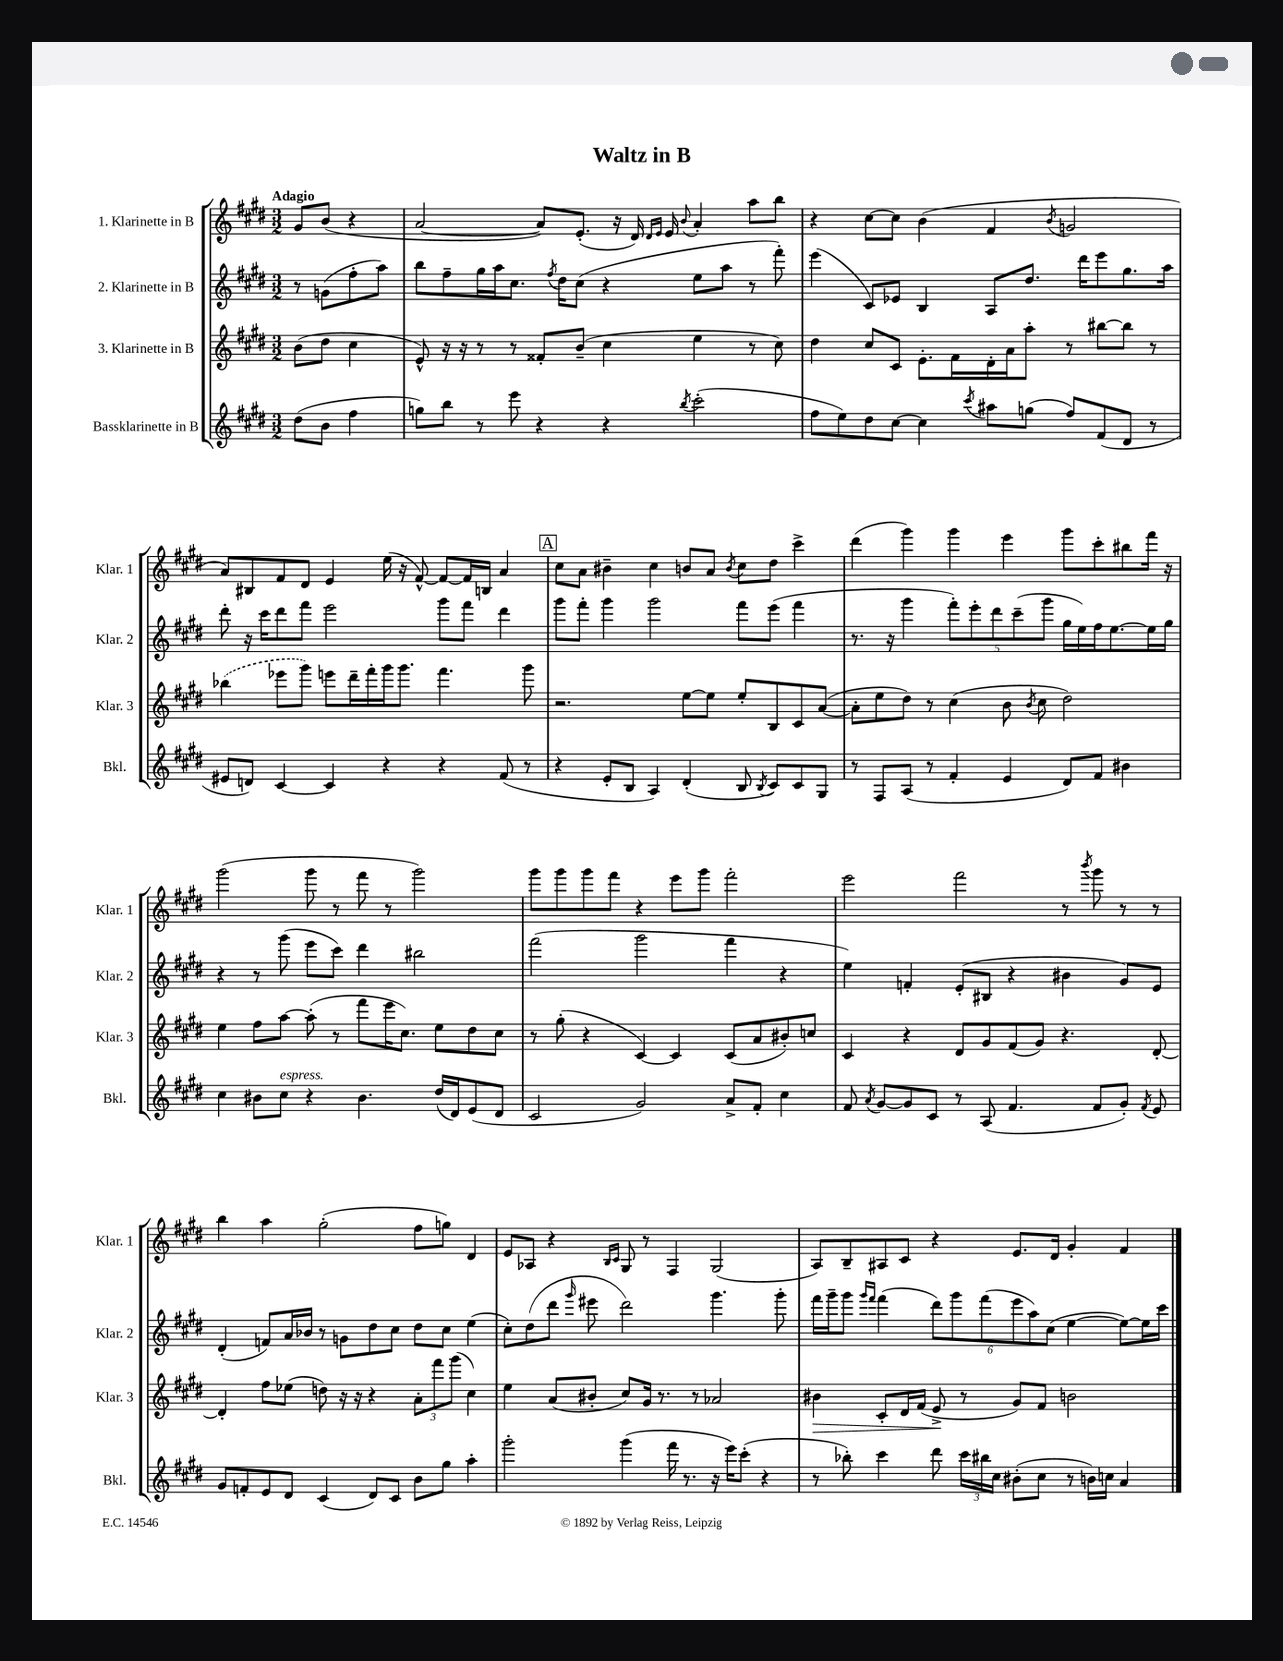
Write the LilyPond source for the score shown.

\header { title = "Waltz in B" }
<<
\new StaffGroup <<
\new Staff = "s0" \with { instrumentName = "1. Klarinette in B" shortInstrumentName = "Klar. 1" } {
    \clef treble \key e \major \numericTimeSignature \time 3/2 \partial 2 \tempo "Adagio"
    \autoBeamOff gis'8[ b'8]( r4 |
    a'2~ a'8[) e'8.]-.( r16 dis'16) \grace { dis'16[ e'16] } e'16 \appoggiatura { b'8 } a'4-. a''8[ b''8] |
    r4 cis''8[~ cis''8] b'4( fis'4 \acciaccatura { b'8 } g'2 |
    a'8[) bis8 fis'8 dis'8] e'4 e''16( r16 fis'8~-^) fis'8[~ fis'16 b16] a'4 |
    \mark \markup { \box "A" } cis''8[ a'8] bis'4-- cis''4 b'8[ a'8] \acciaccatura { b'8 } cis''8[ dis''8] cis'''4-> |
    dis'''4( gis'''4) gis'''4 e'''4 gis'''8[ cis'''8-. bis''8 fis'''16] r16 |
    gis'''2( gis'''8 r8 fis'''8 r8 gis'''2) |
    gis'''8[ gis'''8 gis'''8 fis'''8] r4 e'''8[ gis'''8] fis'''2-. |
    e'''2 fis'''2 r8 \acciaccatura { b'''8 } gis'''8 r8 r8 |
    b''4 a''4 gis''2-.( fis''8[ g''8]) dis'4 |
    e'8[ aes8] r4 \grace { b16[ cis'16] } gis8 r8 fis4 gis2( |
    a8[) b8-- ais8 cis'8] r4 e'8.[ dis'16] gis'4-. fis'4 \bar "|." |
}
\new Staff = "s1" \with { instrumentName = "2. Klarinette in B" shortInstrumentName = "Klar. 2" } {
    \clef treble \key e \major \numericTimeSignature \time 3/2 \partial 2
    \autoBeamOff r8 g'8[( fis''8-. a''8]) |
    b''8[ fis''8-- gis''16 a''16 cis''8.] \acciaccatura { fis''8 } dis''16[ cis''8]( r4 e''8[ a''8] r8 fis'''8-.) |
    e'''4( cis'8[) ees'8] b4 a8[ dis''8.] dis'''16[ e'''8 gis''8. a''16] |
    dis'''8-. r16 cis'''16[ dis'''8 fis'''8] e'''2 gis'''8[ fis'''8] dis'''4 |
    \mark \markup { \box "A" } gis'''8[ fis'''8]-. gis'''4 gis'''2 fis'''8[ e'''8]( fis'''4 |
    r8. r16 gis'''4 \tuplet 5/4 { fis'''8[-.) e'''8-. dis'''8 cis'''8--( gis'''8] } gis''16[ e''16) fis''16 e''8.~ e''16 gis''16] |
    r4 r8 gis'''8( e'''8[ cis'''8]) dis'''4 bis''2 |
    fis'''2( gis'''2 fis'''4 r4 |
    e''4) f'4-. e'8[-.( bis8] r4 bis'4 gis'8[) e'8] |
    dis'4-.( f'8[) a'16 bes'16] r8 g'8[ dis''8 cis''8] dis''8[ cis''8] e''4( |
    cis''8[-.) dis''8( dis'''8] \grace { gis'''16 } eis'''8 dis'''2) gis'''4. gis'''8-. |
    fis'''16[ gis'''16-- gis'''8] \grace { gis'''16[ fis'''16] } fis'''4( \tuplet 6/4 { dis'''8[) gis'''8 fis'''8( e'''8 a''8) cis''8]( } e''4~ e''8[~) e''16 cis'''16] \bar "|." |
}
\new Staff = "s2" \with { instrumentName = "3. Klarinette in B" shortInstrumentName = "Klar. 3" } {
    \clef treble \key e \major \numericTimeSignature \time 3/2 \partial 2
    \autoBeamOff b'8[( dis''8] cis''4 |
    e'8-^) r16 r16 r8 r8 fisis'8[-. b'8]--( cis''4 e''4 r8 cis''8) |
    dis''4 cis''8[ cis'8] e'8.[-. fis'16 dis'16-. a'16 a''8]-. r8 bis''8[~ bis''8] r8 |
    \once \slurDashed bes''4( ees'''8[ gis'''8]) e'''8[ dis'''16-- fis'''16-. gis'''16 gis'''8.] fis'''4. gis'''8 |
    \mark \markup { \box "A" } r2. e''8[~ e''8] e''8[-. b8 cis'8 a'8]~( |
    a'8[-. e''8 dis''8]) r8 cis''4( b'8 \acciaccatura { b'8 } cis''8 dis''2) |
    e''4 fis''8[ a''8]~ a''8-.( r8 fis'''8[ e'''16 cis''8.]) e''8[ dis''8 cis''8] |
    r8 gis''8-.( r4 cis'4~) cis'4 cis'8[( a'8 bis'8-.) c''8] |
    cis'4 r4 dis'8[ gis'8 fis'8( gis'8]) r4. dis'8~-. |
    dis'4-. fis''8[ ees''8]( d''8) r16 r16 r4 \tuplet 3/2 { a'8[-. fis'''8 gis'''8]( } cis''4) |
    e''4 a'8[( bis'8]-. cis''8[) gis'16] r8. r8 aes'2 |
    bis'4\> cis'8[-. dis'16 fis'16]( e'8->\! r8 gis'8[) fis'8] b'2 \bar "|." |
}
\new Staff = "s3" \with { instrumentName = "Bassklarinette in B" shortInstrumentName = "Bkl." } {
    \clef treble \key e \major \numericTimeSignature \time 3/2 \partial 2
    \autoBeamOff dis''8[( b'8] fis''4 |
    g''8[) b''8] r8 e'''8 r4 r4 \acciaccatura { b''8 } cis'''2-.( |
    fis''8[ e''8) dis''8 cis''8]~ cis''4 \acciaccatura { cis'''8 } ais''8[ g''8]( fis''8[) fis'8( dis'8] r8 |
    eis'8[ d'8]) cis'4~ cis'4 r4 r4 fis'8( r8 |
    \mark \markup { \box "A" } r4 e'8[-. b8] a4) dis'4-.( b8 \acciaccatura { b8 } cis'8[) cis'8 gis8] |
    r8 fis8[ a8]( r8 fis'4-. e'4 dis'8[) fis'8] bis'4 |
    cis''4 bis'8[ cis''8]^\markup { \italic "espress." } r4 bis'4. dis''16[( dis'16) e'8( dis'8] |
    cis'2 gis'2) a'8[-> fis'8]-. cis''4 |
    fis'8 \acciaccatura { a'8 } gis'8[~ gis'8 cis'8] r8 a8( fis'4. fis'8[ gis'8]-.) \acciaccatura { fis'8 } e'8 |
    gis'8[ f'8-. e'8 dis'8] cis'4( dis'8[) cis'8] b'8[ gis''8] a''4-. |
    gis'''2-. gis'''4( fis'''16 r8. r16 e'''16[) cis'''8]-.( r4 |
    r8 bes''8-.) cis'''4 dis'''8 \tuplet 3/2 { cis'''16[ bis''16 cis''16] } bis'8[-.( cis''8] r8 b'16[) c''16] a'4 \bar "|." |
}
>>
>>
\layout { \context { \Score \remove "Bar_number_engraver" } }
